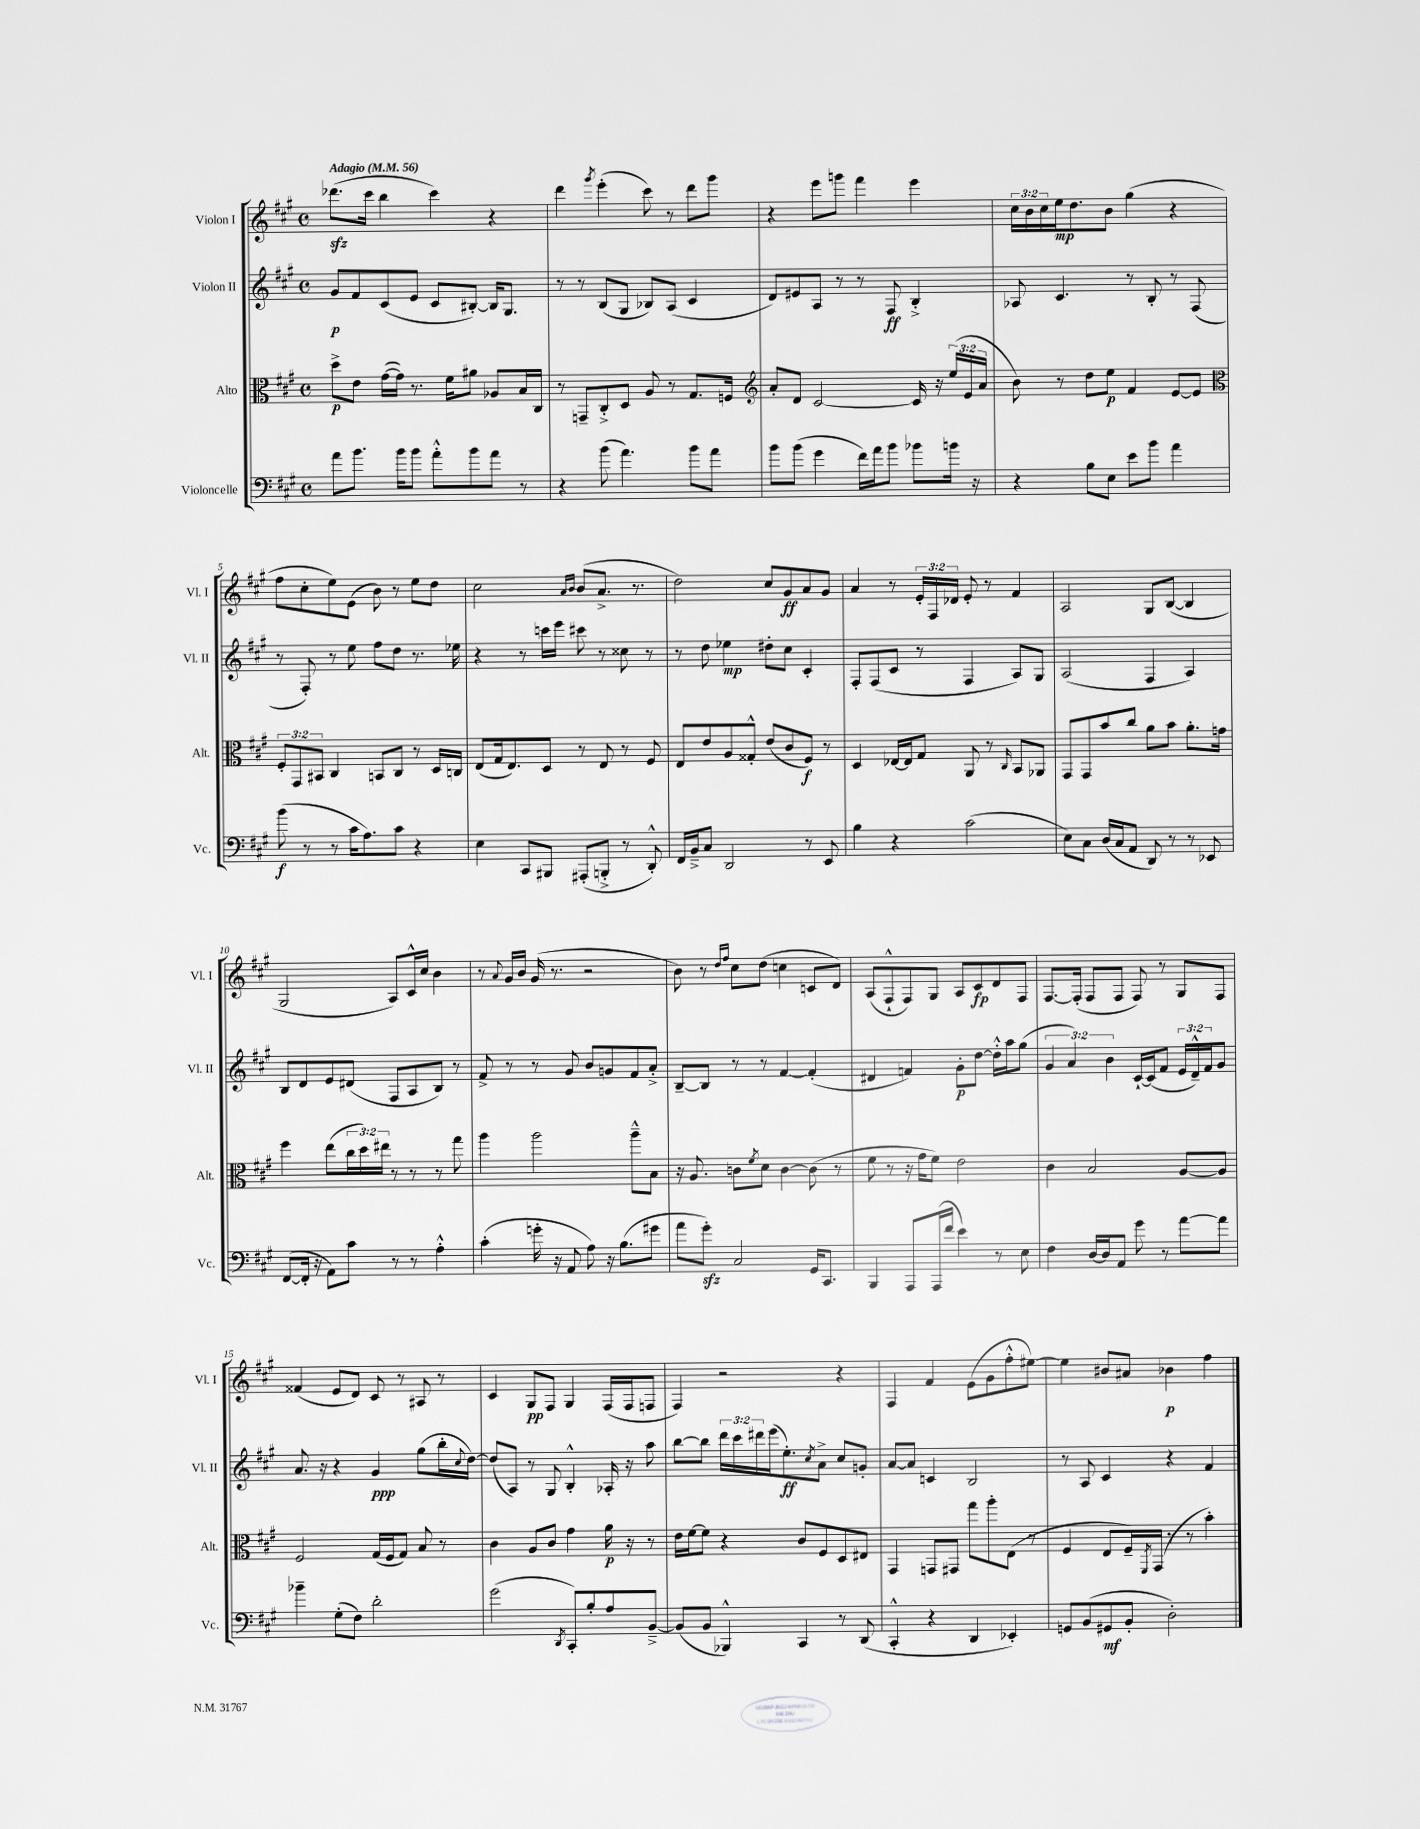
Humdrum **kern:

**kern	**kern	**kern	**kern
*staff4	*staff3	*staff2	*staff1
*clefF4	*clefC3	*clefG2	*clefG2
*k[f#c#g#]	*k[f#c#g#]	*k[f#c#g#]	*k[f#c#g#]
*M4/4	*M4/4	*M4/4	*M4/4
*met(c)	*met(c)	*met(c)	*met(c)
*MM56	*MM56	*MM56	*MM56
8a	8dd^	8g#	(8.ddd-
8.b	8e	8f#	.
.	.	.	16ccc#
.	([16g#	(8c#	4bb
16b	16g#])	.	.
8b	8.r	8e	.
8a'^^	.	8c#	4ccc#)
.	16f#	.	.
8b	8a#	[8B#')	.
8a	8A-	16B#]	4r
.	.	8.G#	.
8r	16B	.	.
.	16C#	.	.
=	=	=	=
4r	8r	8r	4ddd
.	8GG~	8r	.
.	.	.	8qggg#
(8b	8C#'^	(8B	(4eee'
4.a)	8D	8G#	.
.	8A	8B-)	8ccc#)
.	8r	(8A	8r
8b	8.G#	4c#	8ddd
8a	.	.	8ggg#
.	16F	.	.
=	=	=	=
*	*clefG2	*	*
8b	8a'	8d)	4r
(8b	8d	8e#	.
4g#	[2c#	8A	8eee
.	.	8r	8ggg
16f#)	.	8r	4fff#
16a	.	.	.
8b	.	8F#	.
8b-	16c#]	4B'^	4eee
.	16r	.	.
16b	(24ee	.	.
.	24e	.	.
16r	.	.	.
.	24a	.	.
=	=	=	=
4r	8b)	8A-	24cc#
.	.	.	24b
.	.	.	24cc#
.	8r	4.c#	16ee
.	.	.	8.dd
8B	8dd	.	.
8E	8ee	.	8b
8e	4f#	8r	(4gg#
8b	.	8B'	.
4a	[8e	8r	4r
.	8e]	(8F#	.
=	=	=	=
*	*clefC3	*	*
(8b	12F#'	8r	8ff#
.	12GG#	.	.
8r	.	8F#')	8cc#'
.	12BB#	.	.
8r	4C#	8r	8ee)
16c#	.	8ee	(8e
8.A)	.	.	.
.	8BB	8ff#	8b)
8c#	8C#	8dd	8r
4r	8r	8.r	8ee
.	16D	.	8dd
.	16C	16ee-	.
=	=	=	=
4E	(8E	4r	2cc#
.	16G#	.	.
.	8.E)	.	.
8CC#	.	8r	.
8BBB#	8D	16ccc	.
.	.	16eee	.
.	.	.	16qqa
.	.	.	16qqb
(8AAA#'	8r	8ccc#	(8b
8BBB'^	8E	8r	8.a^
8r	8r	8cc##	.
.	.	.	8.r
8DD'^^)	8F#	8r	.
=	=	=	=
16FF#	8E	8r	2dd)
16BB~^	.	.	.
8C#	8e	8dd	.
2DD	8A	4ee-	.
.	8G##'^^	.	.
.	(8e	8dd#'	8cc#
.	8c#	8cc#	8g#
8r	8F#)	4c#'	8a
8EE	8r	.	8g#
=	=	=	=
4B	4D	8F#'	4a
.	.	(8F#	.
4r	[16E-	8c#	8r
.	16E-]	.	.
.	8G#	8r	24e'
.	.	.	24F#
.	.	.	24d-
(2c#	8AA	4F#	8e'
.	8r	.	8r
.	16qqC#	.	.
.	8BB	8A)	4f#
.	8AA-	8G#	.
=	=	=	=
8E)	8GG#	(2A	2A
8C#	8GG#	.	.
(16D	8b	.	.
16C#	.	.	.
8AA	8cc#	.	.
8DD)	8a	4F#	8G#
8r	8b	.	([8B
8r	8.a'	4A)	4B]
8EE-	.	.	.
.	16g	.	.
=	=	=	=
([8FF#	4ff#	8B	2G#
16FF#']	.	8d	.
16r	.	.	.
8AA)	(8ee	8e	.
8c#	24cc#	(8d#	.
.	24dd)	.	.
.	24ee#	.	.
8r	8r	8F#	8A)
8r	8r	8A	16c#^^
.	.	.	16cc#
4A'^^	8r	8B)	4b
.	8gg#	8r	.
=	=	=	=
(4c#'	4aa	8f#^	8r
.	.	.	8qqa
.	.	8r	16g#
.	.	.	16b
16g'	2aa	8r	(16g#
16r	.	.	8.r
8AA	.	8g#	.
8A)	.	8b	2r
16r	.	8g	.
(8.B	.	.	.
.	8aa~^^	8f#	.
8g#	8B	8a'^	.
=	=	=	=
8a	16r	[8B~	8b)
.	8.A	.	.
8g#')	.	8B]	8r
.	.	.	16qqdd
.	.	.	16qqff#
2C#	8c	8r	8cc#
.	8qf#	.	.
.	8d	8r	(8dd
.	[4c	[4f#	4cc
16GG#	(8c]	(4f#']	8c
8.CC#	.	.	.
.	8r	.	8d)
=	=	=	=
4BBB	8f#	4d#	(8A
.	8r	.	8F#`^^
8AAA	16r	4f)	8F#)
.	16g#	.	.
(16AAA	8f#)	.	8G#
16f#	.	.	.
4e)	2e	8g#'	8A
.	.	[8dd	8c#
8r	.	16dd'^^]	8d
.	.	16aa	.
8E	.	(8gg#	8F#
=	=	=	=
4F#	4c#	6g#	[8.F#
.	.	6a)	.
.	.	.	(16F#']
[16D	2B	.	8F#
16D]	.	.	.
.	.	6b	.
8AA	.	.	8F#
8g#	.	[16c#`	8F#)
.	.	(16c#]	.
8r	.	8f#	8r
[8a	[8A	24e	8G#
.	.	24d~^^)	.
.	.	24f#	.
8a]	8A]	8g#	8F#
=	=	=	=
4b-~	2F#	8.a	(4f##
.	.	16r	.
(8G#'	.	4r	8e
8F#)	.	.	8d)
2d'	(16G#	4g#	8c#
.	16F#	.	.
.	8G#)	.	8r
.	8B	(8gg#	8A#
.	8r	16bb'	8r
.	.	8qqcc#	.
.	.	[16dd)	.
=	=	=	=
(2g#	4c#	(8dd]	4c#
.	.	8A)	.
.	8A	8r	8G#
.	8c#	8G#	8F#
8qDD	.	.	.
8CC#')	4g#	4B'^^	4G#
8B'	.	.	.
8A	16a	16A-'	(16F#
.	16r	16r	16F#
[8BB~^	8r	8aa	8F
=	=	=	=
(8BB]	16e	[8bb	4F#)
.	[16f#	.	.
8BB	8f#]	8bb]	.
4BBB-^^)	4r	24ddd	2r
.	.	24ccc#	.
.	.	24ddd#	.
.	.	(16eee	.
.	.	8.ee')	.
4CC#	8c#	.	.
.	.	8qcc#	.
.	8F#	8a^	.
8r	8D	8cc#	4r
(8DD	8E#	8g'	.
=	=	=	=
4CC#'^^	4GG#	[8a	4F#
.	.	8a]	.
4r	8GG	4c	4f#
.	8GG#	.	.
4DD	8gg#	2B	(8e
.	8aa'	.	8g#
4EE-')	(8E	.	8ff#'^^
.	8r	.	[8ee#)
=	=	=	=
8GG	4F#	8r	4ee#]
(8BB	.	8A	.
8GG#	8E	4c#	8b#
8BB'	16F#~)	.	8a#
.	8qFF#	.	.
.	(16GG#	.	.
2D')	8r	4r	4b-
.	8r	.	.
.	4b')	4f#	4ff#
==	==	==	==
*-	*-	*-	*-
